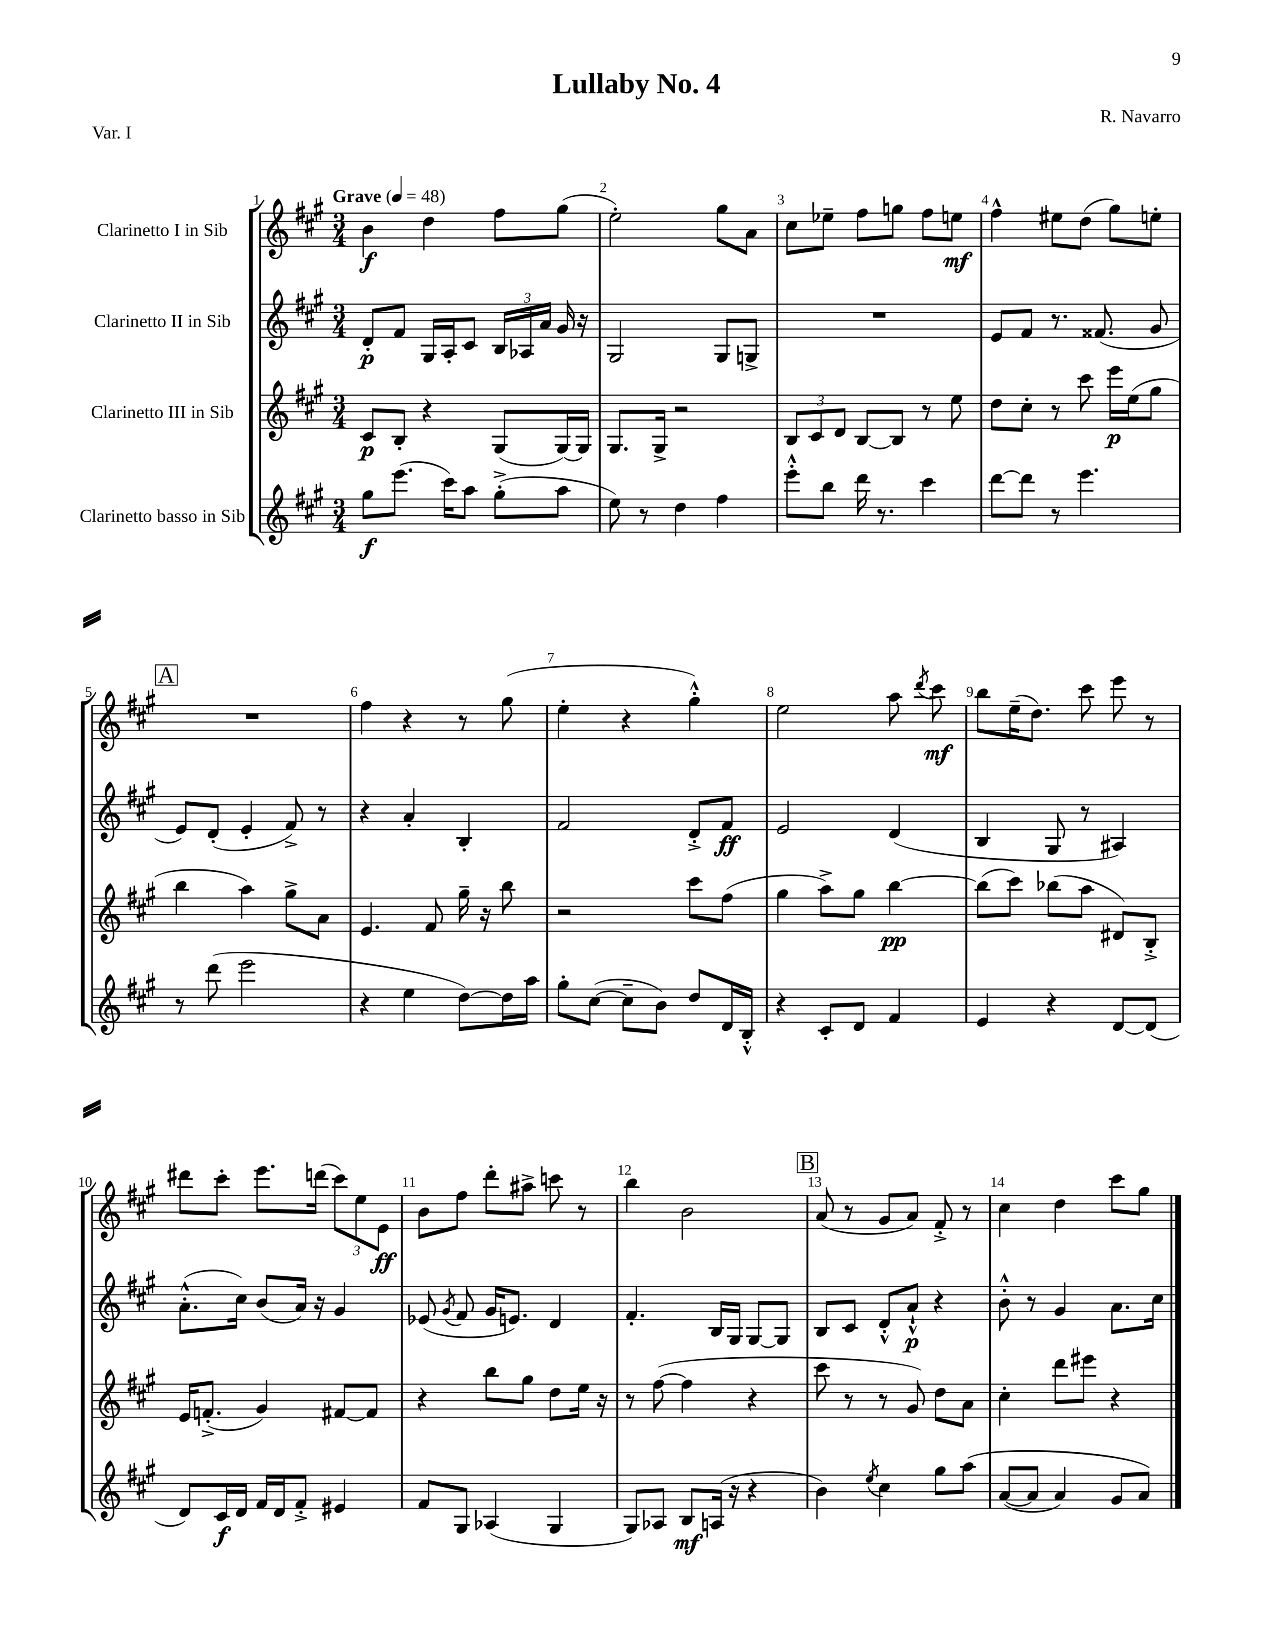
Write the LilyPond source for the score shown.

\header { title = "Lullaby No. 4" composer = "R. Navarro" piece = "Var. I" }
<<
\new StaffGroup <<
\new Staff = "s0" \with { instrumentName = "Clarinetto I in Sib" } {
    \clef treble \key a \major \numericTimeSignature \time 3/4 \tempo "Grave" 4 = 48
    \autoBeamOff b'4\f d''4 fis''8[ gis''8]( |
    e''2-.) gis''8[ a'8] |
    cis''8[ ees''8]-- fis''8[ g''8] fis''8[ e''8]\mf |
    fis''4-^ eis''8[ d''8]( gis''8[) e''8]-. |
    \mark \markup { \box "A" } R2. |
    fis''4 r4 r8 gis''8( |
    e''4-. r4 gis''4-.-^) |
    e''2 a''8 \acciaccatura { d'''8 } cis'''8\mf |
    b''8[ e''16--( d''8.]) cis'''8 e'''8 r8 |
    dis'''8[ cis'''8]-. e'''8.[ d'''16]( \tuplet 3/2 { cis'''8[) e''8 e'8]\ff } |
    b'8[ fis''8] d'''8[-. ais''8]-> c'''8 r8 |
    b''4 b'2 |
    \mark \markup { \box "B" } a'8( r8 gis'8[ a'8]) fis'8-.-> r8 |
    cis''4 d''4 cis'''8[ gis''8] \bar "|." |
}
\new Staff = "s1" \with { instrumentName = "Clarinetto II in Sib" } {
    \clef treble \key a \major \numericTimeSignature \time 3/4
    \autoBeamOff d'8[-.\p fis'8] gis16[ a16-. cis'8] \tuplet 3/2 { b16[ aes16 a'16] } gis'16 r16 |
    gis2 gis8[ g8]-> |
    R2. |
    e'8[ fis'8] r8. fisis'8.( gis'8 |
    \mark \markup { \box "A" } e'8[) d'8]-.( e'4-. fis'8->) r8 |
    r4 a'4-. b4-. |
    fis'2 d'8[-.-> fis'8]\ff |
    e'2 d'4( |
    b4 gis8 r8 ais4) |
    a'8.[-.-^( cis''16]) b'8[( a'16]) r16 gis'4 |
    ees'8( \acciaccatura { gis'8 } fis'8 gis'16[ e'8.]) d'4 |
    fis'4.-. b16[ gis16] gis8[~ gis8] |
    \mark \markup { \box "B" } b8[ cis'8] d'8[-.-^ a'8]-!-^\p r4 |
    b'8-.-^ r8 gis'4 a'8.[ cis''16] \bar "|." |
}
\new Staff = "s2" \with { instrumentName = "Clarinetto III in Sib" } {
    \clef treble \key a \major \numericTimeSignature \time 3/4
    \autoBeamOff cis'8[\p b8]-. r4 gis8[( gis16~) gis16] |
    gis8.[ gis16]-> r2 |
    \tuplet 3/2 { b8[ cis'8 d'8] } b8[~ b8] r8 e''8 |
    d''8[ cis''8]-. r8 cis'''8 e'''16[\p e''16( gis''8] |
    \mark \markup { \box "A" } b''4 a''4) gis''8[-> a'8] |
    e'4. fis'8 gis''16-- r16 b''8 |
    r2 cis'''8[ fis''8]( |
    gis''4 a''8[->) gis''8] b''4~\pp |
    b''8[( cis'''8]) bes''8[( a''8] dis'8[) b8]-.-> |
    e'16[ f'8.]-.->( gis'4) fis'8[~ fis'8] |
    r4 b''8[ gis''8] d''8[ e''16] r16 |
    r8 fis''8~( fis''4 r4 |
    \mark \markup { \box "B" } cis'''8 r8 r8 gis'8) d''8[ a'8] |
    cis''4-. d'''8[ eis'''8] r4 \bar "|." |
}
\new Staff = "s3" \with { instrumentName = "Clarinetto basso in Sib" } {
    \clef treble \key a \major \numericTimeSignature \time 3/4
    \autoBeamOff gis''8[\f e'''8.]( cis'''16[) a''8] gis''8[-.->( a''8] |
    e''8) r8 d''4 fis''4 |
    e'''8[-.-^ b''8] d'''16 r8. cis'''4 |
    d'''8[~ d'''8] r8 e'''4. |
    \mark \markup { \box "A" } r8 d'''8( e'''2 |
    r4 e''4 d''8[~) d''16 a''16] |
    gis''8[-. cis''8]~( cis''8[-- b'8]) d''8[ d'16 b16]-.-^ |
    r4 cis'8[-. d'8] fis'4 |
    e'4 r4 d'8[~ d'8]( |
    d'8[) cis'16\f d'16] fis'16[ d'16 fis'8]-.-> eis'4 |
    fis'8[ gis8] aes4( gis4 |
    gis8[) aes8] b8[\mf a16]( r16 r4 |
    \mark \markup { \box "B" } b'4) \acciaccatura { e''8 } cis''4 gis''8[ a''8]\( |
    a'8[~( a'8] a'4) gis'8[ a'8]\) \bar "|." |
}
>>
>>
\layout { \context { \Score \override BarNumber.break-visibility = ##(#f #t #t) barNumberVisibility = #all-bar-numbers-visible } }
